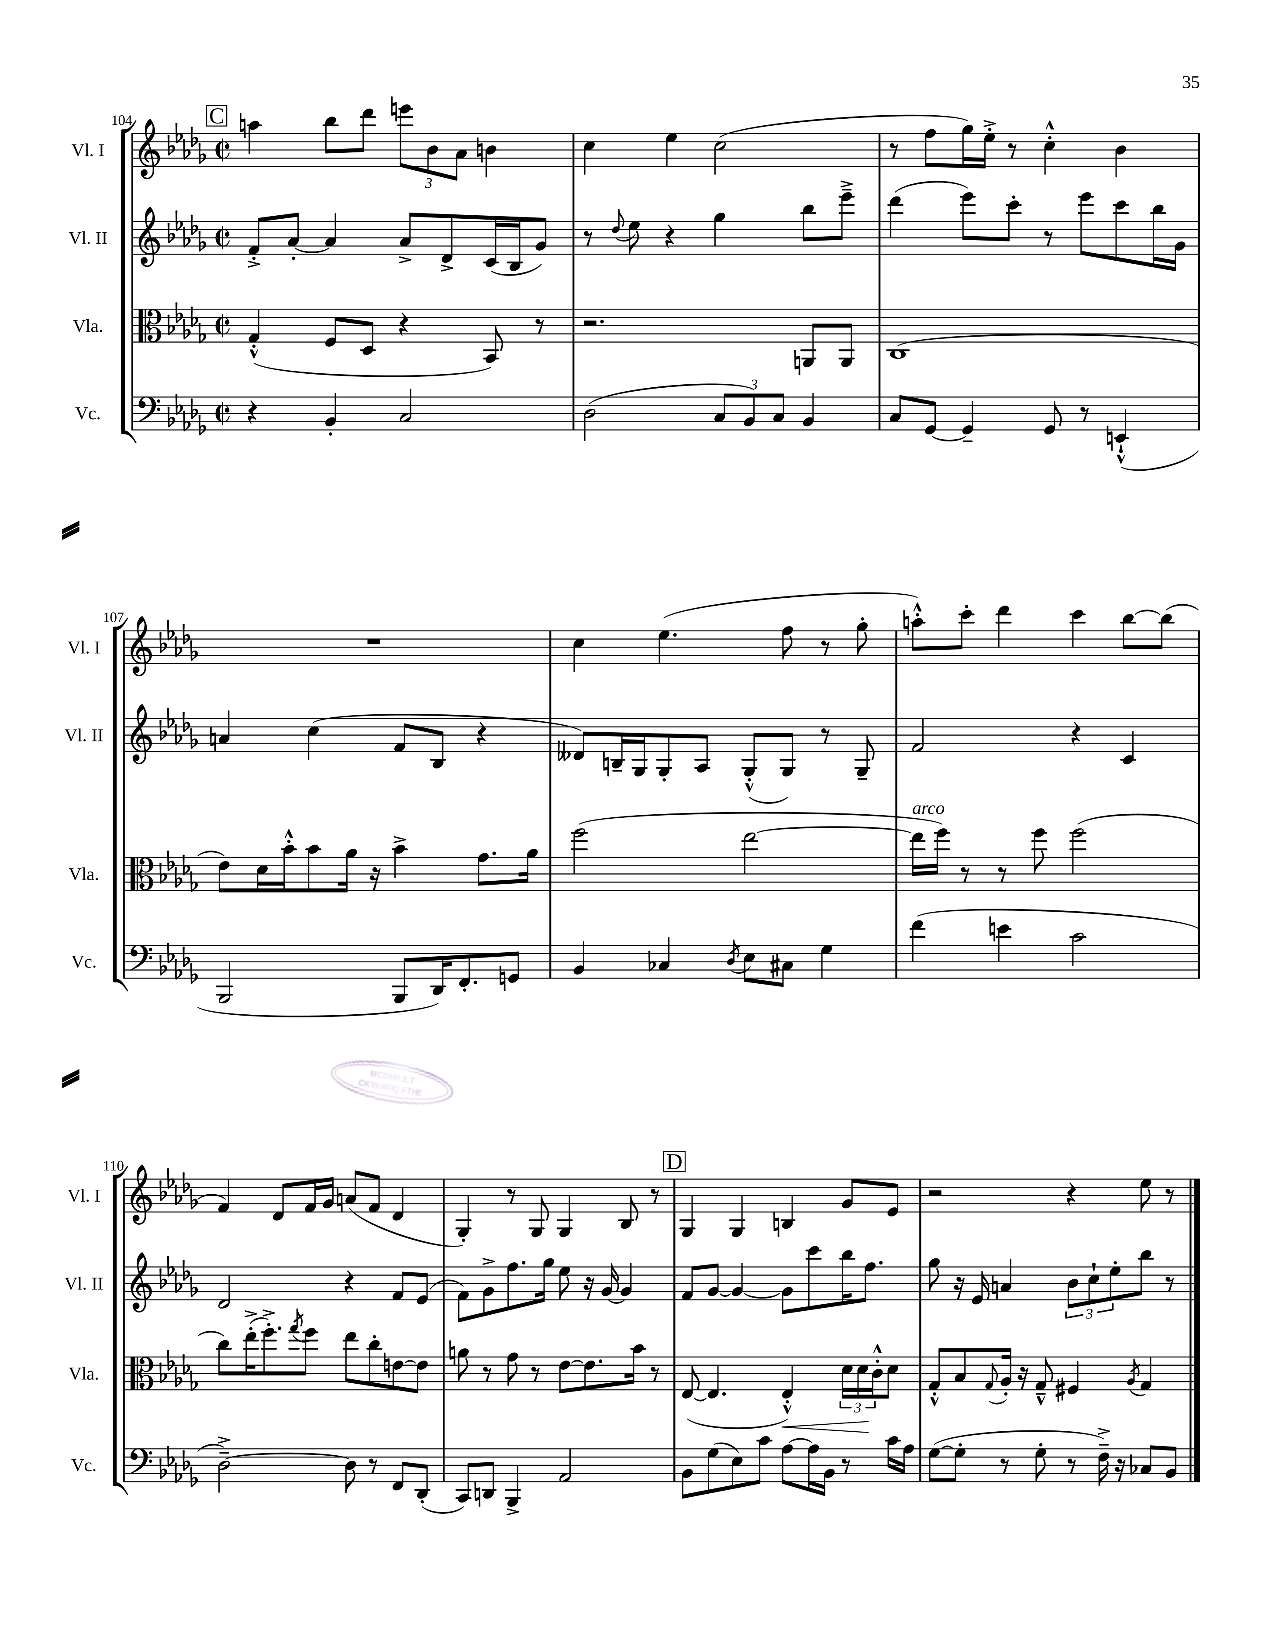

**kern	**kern	**dynam	**kern	**kern
*part4	*part3	*part3	*part2	*part1
*staff4	*staff3	*staff3	*staff2	*staff1
*I"Vc.	*I"Vla.	*	*I"Vl. II	*I"Vl. I
*I'Vc.	*I'Vla.	*	*I'Vl. II	*I'Vl. I
*clefF4	*clefC3	*	*clefG2	*clefG2
*k[b-e-a-d-g-]	*k[b-e-a-d-g-]	*	*k[b-e-a-d-g-]	*k[b-e-a-d-g-]
*M2/2	*M2/2	*	*M2/2	*M2/2
*met(c|)	*met(c|)	*	*met(c|)	*met(c|)
!!LO:REH:place=s1:t=C
=104	=104	=104	=104	=104
4r	(4G-'^^/	.	8f'^/L	4aan\
.	.	.	[8a-'/J	.
4BB-'/	8F/L	.	4a-/]	8bb-\L
.	8D-/J	.	.	8ddd-\J
2C/	4r	.	8a-^/L	12eeen\L
.	.	.	.	12b-\
.	.	.	8d-^/	.
.	.	.	.	12a-\J
.	8BB-/)	.	(16c/L	4bn\
.	.	.	16B-/J	.
.	8r	.	8g-/J)	.
=105	=105	=105	=105	=105
(2D-\	2.r	.	8r	4cc\
.	.	.	8qqdd-/	.
.	.	.	8ee-\	.
.	.	.	4r	4ee-\
12C/L	.	.	4gg-\	(2cc\
12BB-/)	.	.	.	.
12C/J	.	.	.	.
4BB-/	8AAn/L	.	8bb-\L	.
.	8AA/J	.	8eee-~^\J	.
=106	=106	=106	=106	=106
8C/L	(1C	.	(4ddd-\	8r
[8GG-/J	.	.	.	8ff\L
4GG-~/]	.	.	8eee-\L)	16gg-\L)
.	.	.	.	16ee-'^\JJ
.	.	.	8ccc'\J	8r
8GG-/	.	.	8r	4cc'^^\
8r	.	.	8eee-\L	.
(4EEn`^^/	.	.	8ccc\	4b-\
.	.	.	16bb-\L	.
.	.	.	16g-\JJ	.
!!LO:LB:g=z
=107	=107	=107	=107	=107
2BBB-/	8e-\L)	.	4an/	1r
.	16d-\L	.	.	.
.	16b-'^^\J	.	.	.
.	8b-\	.	(4cc\	.
.	16a-\Jk	.	.	.
.	16r	.	.	.
8BBB-/L	4b-^\	.	8f/L	.
16DD-/K)	.	.	8B-/J	.
8.FF'/	.	.	.	.
.	8.g-\L	.	4r	.
8GGn/J	.	.	.	.
.	16a-\Jk	.	.	.
=108	=108	=108	=108	=108
4BB-/	(2ff\	.	8d--X/L)	4cc\
.	.	.	16Bn~/L	.
.	.	.	16G-/J	.
4C-X/	.	.	8G-'/	(4.ee-\
.	.	.	8A-/J	.
8qD-/	.	.	.	.
8E-\L	[2ee-\	.	(8G-'^^/L	.
8C#X\J	.	.	8G-/J)	8ff\
4G-\	.	.	8r	8r
.	.	.	8G-~/	8gg-'\
=109	=109	=109	=109	=109
!	!LO:TX:a:i:t=arco	!	!	!
(4f\	16ee-\LL]	.	2f/	8aan'^^\L)
.	16ff\JJ)	.	.	.
.	8r	.	.	8ccc'\J
4en\	8r	.	.	4ddd-\
.	8ff\	.	.	.
2c\	(2ff\	.	4r	4ccc\
.	.	.	4c/	[8bb-\L
.	.	.	.	(8bb-\J]
!!LO:LB:g=z
=110	=110	=110	=110	=110
[2D-~^\)	8cc\L)	.	2d-/	4f/)
.	(16ee-'^\K	.	.	.
.	8.ff'^\)	.	.	.
.	.	.	.	8d-/L
.	8qgg-/	.	.	.
.	8ff\J	.	.	16f/L
.	.	.	.	16g-/JJ
8D-\]	8ee-\L	.	4r	(8an/L
8r	8cc'\	.	.	8f/J
8FF/L	[8en\	.	8f/L	4d-/
(8DD-'/J	8e\J]	.	(8e-/J	.
=111	=111	=111	=111	=111
8CC/L)	8an\	.	8f\L)	4G-'/)
8DDn/J	8r	.	8g-^\	.
4BBB-^/	8g-\	.	8.ff\	8r
.	8r	.	.	8G-/
.	.	.	16gg-\Jk	.
2AA-/	[8e-\L	.	8ee-\	4G-/
.	8.e-\]	.	16r	.
.	.	.	[16g-/	.
.	.	.	4g-/]	8B-/
.	16b-\Jk	.	.	.
.	8r	.	.	8r
!!LO:REH:place=s1:t=D
=112	=112	=112	=112	=112
8BB-\L	([8E-/	.	8f/L	4G-/
(8G-\	4.E-/]	.	[8g-/J	.
8E-\)	.	.	4g-/_	4G-/
8c\J	.	.	.	.
!	!	!LO:HP:b	!	!
[8A-\L	4E-'^^/)	<	8g-\L]	4Bn/
16A-\L]	.	.	8ccc\	.
16BB-\JJ	.	.	.	.
8r	24d-\LL	.	16bb-\K	8g-/L
.	24d-\	.	.	.
.	.	.	8.ff\J	.
.	24c'^^\J	[	.	.
16c\LL	8d-\J	.	.	8e-/J
16A-\JJ	.	.	.	.
=113	=113	=113	=113	=113
([8G-\L	8G-'^^/L	.	8gg-\	2r
8G-'\J]	8B-/	.	16r	.
.	.	.	16e-/	.
.	8qqG-/	.	.	.
8r	16A-'/Jk	.	4an/	.
.	16r	.	.	.
8G-'\	8G-~^^/	.	.	.
8r	4F#X/	.	12b-\L	4r
.	.	.	12cc`\	.
16F~^\)	.	.	.	.
.	.	.	12ee-'\	.
16r	.	.	.	.
.	8qA-/	.	.	.
8C-X/L	4G-/	.	8bb-\J	8ee-\
8BB-/J	.	.	8r	8r
==	==	==	==	==
*-	*-	*-	*-	*-
